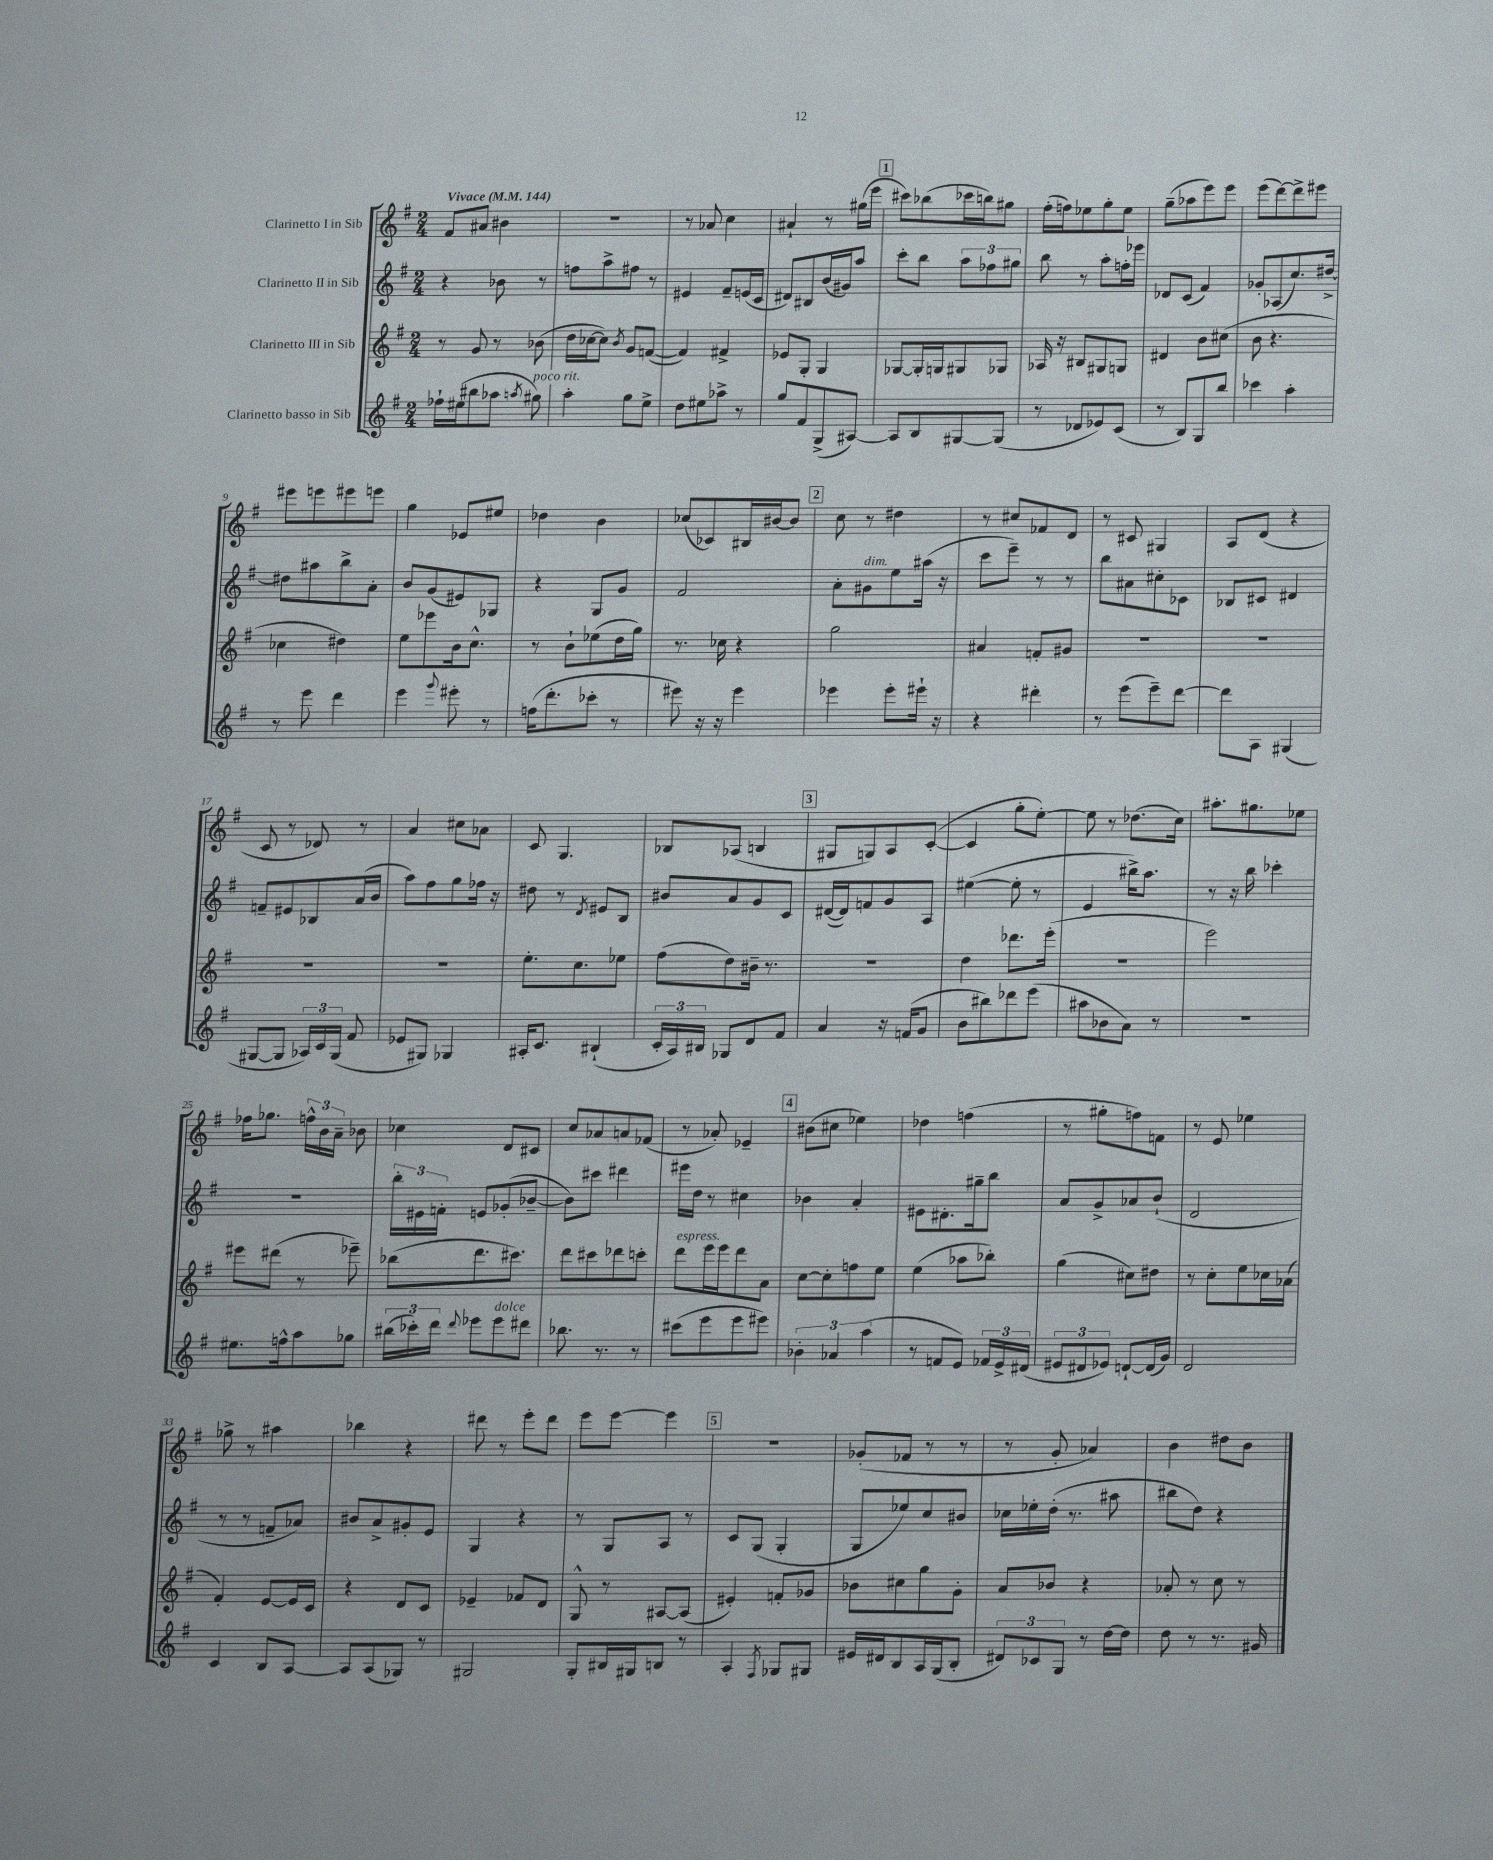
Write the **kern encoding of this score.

**kern	**kern	**kern	**kern
*staff4	*staff3	*staff2	*staff1
*clefG2	*clefG2	*clefG2	*clefG2
*k[f#]	*k[f#]	*k[f#]	*k[f#]
*M2/4	*M2/4	*M2/4	*M2/4
*MM144	*MM144	*MM144	*MM144
16ff-`	8r	4r	8f#
(16ee#	.	.	.
8bb#	8g	.	8a#
8aa-	8r	8b-	4b#
8qaa	.	.	.
8gg#)	(8b-	8r	.
=	=	=	=
4aa'	16dd	8ff	2r
.	[16cc-	.	.
.	8cc-])	8aa^	.
.	8qb	.	.
8gg	8g	8ff#	.
8ee^	([8f	8r	.
=	=	=	=
8dd	4f])	4e#	8r
8ee#	.	.	8a-
8aa-^	4f#^	8f#~	4cc
8r	.	(16e	.
.	.	16c	.
=	=	=	=
8gg	8e-	8d#)	4a#`
8f#	8G'	8B#	.
(8G^	4G	(16b	8r
.	.	16g#)	.
[8A#)	.	8aa	(16gg#
.	.	.	16eee
=	=	=	=
8A#]	[8G-	8ccc'	8ccc#)
8B	16G-']	8bb	(8bb-
.	16G	.	.
[8G#	8G#	12aa	16ccc-
.	.	.	16bb)
.	.	12ff-	.
(8G#]	8G-	.	8gg#
.	.	12gg#	.
=	=	=	=
8r	16A-	8bb	(16ff#'
.	16r	.	16ff)
8d-	8B#	8r	8ee-
8e-)	8G#	8aa'	8gg'
(8c	8G	16ff'	8ee-
.	.	16eee-	.
=	=	=	=
8r	4d#	8d-	(8gg~
8B)	.	(8c	8aa-
8G	8b	4f#)	8eee)
8bb	(8cc#	.	8eee
=	=	=	=
4ccc-	8b	8g-'	(8eee
.	4.r	(8A-	[8ddd)
4aa'	.	8.cc)	8ddd^]
.	.	.	8eee#
.	.	[16dd#^	.
=	=	=	=
8r	4cc-	8dd#]	8eee#
8eee	.	8aa#	8eee
4ddd	4dd#)	8bb^	8eee#
.	.	8a'	8eee
=	=	=	=
4eee	8ee	8b	4gg
.	8eee-	(8g	.
8qqggg	.	.	.
8eee#'	16b	8e#)	8e-
.	8.cc^^	.	.
8r	.	8G-	8ee#
=	=	=	=
(16ff	8r	4r	4dd-
8.ddd'	.	.	.
.	8b`	.	.
8ccc-'	(8ee-	8G	4b
8r	16dd	8g	.
.	16gg)	.	.
=	=	=	=
8eee#)	8.r	2f#	(8cc-
16r	.	.	8c-)
16r	16cc-	.	.
4eee#	4r	.	16B#
.	.	.	[16b#
.	.	.	8b#]
=	=	=	=
4eee-	2gg	8a'	8cc
.	.	8g#	8r
8eee-'	.	8ee	4dd#
16eee#`	.	(16aa#	.
16r	.	16r	.
=	=	=	=
4r	4a#	8ccc	8r
.	.	8eee~)	8cc#
4ddd#'	8f'	8r	8f-
.	8g#	8r	8d
=	=	=	=
8r	2r	8bb	8r
(8eee	.	8a#	8c#
8eee~)	.	8cc#'	4G#
[8ddd	.	8c-	.
=	=	=	=
8ddd]	2r	8B-	8A
8A	.	8c#	(8d
(4G#	.	4d#	4r
=	=	=	=
[8G#	2r	8f~	8c
8G#]	.	8e#	8r
24A-)	.	8B-	8d-)
24c	.	.	.
(24G#	.	.	.
8f#	.	(16a	8r
.	.	16b	.
=	=	=	=
8e-	2r	8aa)	4a
8G#)	.	8ff#	.
4G-	.	8gg	8cc#
.	.	16ff-	8a-
.	.	16r	.
=	=	=	=
16A#'	8.ee'	8dd#	8c
8.c	.	.	.
.	.	8r	4.G
.	8.cc	.	.
.	.	8qd	.
(4B#`	.	8e#	.
.	8ee-	8B	.
=	=	=	=
24c'	(8ff#	8b#	8B-
24A)	.	.	.
24B#	.	.	.
8G-	8dd)	8a	(8A-
8d	16b#~	8g	4B
.	8.r	.	.
8f#	.	8c	.
=	=	=	=
4a	2r	([16d#	8G#
.	.	16d#])	.
.	.	8f	8G)
16r	.	8g	8A
(16f	.	.	.
8g	.	8A	([8c'
=	=	=	=
8b	4dd	([4ee#	4c]
8bb#)	.	.	.
8ddd-	8.ddd-	8ee#']	8gg'
(8eee	.	8r	[8ee')
.	(16eee'	.	.
=	=	=	=
8aa#	2r	4e	8ee]
8b-	.	.	8r
8a)	.	16bb#^)	(8.dd-
.	.	8.aa	.
8r	.	.	.
.	.	.	16cc)
=	=	=	=
2r	2eee)	8r	8.aa#'
.	.	16r	.
.	.	16bb	8.gg#
.	.	4ccc-'	.
.	.	.	8ee-
=	=	=	=
8.ee#	8eee#	2r	16ff-
.	.	.	8.gg-
.	(8ddd#	.	.
16ff^^	.	.	.
8aa	8r	.	24ff^^
.	.	.	24b
.	.	.	24a~
8gg-	8eee-~)	.	8b-
=	=	=	=
(24bb#	(8bb-	24bb'	4cc-
24ccc-')	.	24e#	.
24ddd	.	24f'	.
8qqddd	.	.	.
8eee-	8.ddd	8e	.
8eee-	.	(8g-'	8d
.	8.ccc#)	.	.
8ddd#	.	[8b-~	8c#
=	=	=	=
8.bb-	8ddd	8b-])	8cc
.	8ccc#	8ccc#	8a-
8.r	.	.	.
.	8ddd-	4ddd#	8a
8r	8ccc'	.	(8f-
=	=	=	=
(8ccc#	8ddd	16eee#	8r
.	.	16dd	.
8eee	16eee	8r	8a-')
.	16eee	.	.
8eee	8ddd	4cc#	4e-~
8eee#)	8a	.	.
=	=	=	=
6b-'	[8cc	4b-	(8b#
.	8cc']	.	8cc#
6a-	.	.	.
.	8ff	4a'	4ee-)
(6aa	.	.	.
.	8ee	.	.
=	=	=	=
8r	(4ee	8e#	4dd-
8f	.	8.d#'	.
8e)	8aa-	.	(4ff
.	.	16gg#~	.
24f-	8bb-')	8bb	.
24e^	.	.	.
(24d#	.	.	.
=	=	=	=
12e#	(4gg	8a	8r
12d#	.	.	.
.	.	8g^	8gg#'
12e-)	.	.	.
[8d`	8cc#)	8a-	8ff)
(16d]	8dd#	(8b`	8f
16g)	.	.	.
=	=	=	=
2d	8r	2d	8r
.	8cc'	.	8e
.	8ee	.	4ee-
.	16cc-	.	.
.	(16a-	.	.
=	=	=	=
4c	4f#')	8r	8gg-^
.	.	8r	8r
8B	[8e	8f~	4aa#
[8A	16e]	8a-)	.
.	16c	.	.
=	=	=	=
8A]	4r	8b#	4bb-
(8A	.	8a^	.
8G-)	8d	8g#'	4r
8r	8c	8e	.
=	=	=	=
2G#	4e-~	4G	8ddd#
.	.	.	8r
.	8f-	4r	8eee'
.	8d	.	8ddd#
=	=	=	=
8G'	8G^^	8r	8eee
16B#	8r	8G	[8eee
16G#	.	.	.
8B	[8A#	8A	4eee]
8r	(8A#]	8r	.
=	=	=	=
4A'	4e#')	8c	2r
.	.	(8G	.
8qF#	.	.	.
8G-	8f'	4G'	.
8G#	8g-	.	.
=	=	=	=
16e#	8b-	8G	(8g-'
16d#	.	.	.
8B	8cc#	8ee-)	8f-
16A	8gg	8cc	8r
(16G	.	.	.
8B'	8g'	8b#	8r
=	=	=	=
12d#)	8a	16cc-	8r
.	.	16ee-'	.
12c-	.	.	.
.	8b-	(16dd'	8g'
12G	.	.	.
.	.	8.r	.
8r	4r	.	4a-)
[16dd	.	8aa#	.
16dd]	.	.	.
=	=	=	=
8dd	8a-'	8bb#	4b
8r	8r	8dd)	.
8.r	8cc	4r	8dd#
.	8r	.	8b
16g#	.	.	.
==	==	==	==
*-	*-	*-	*-
